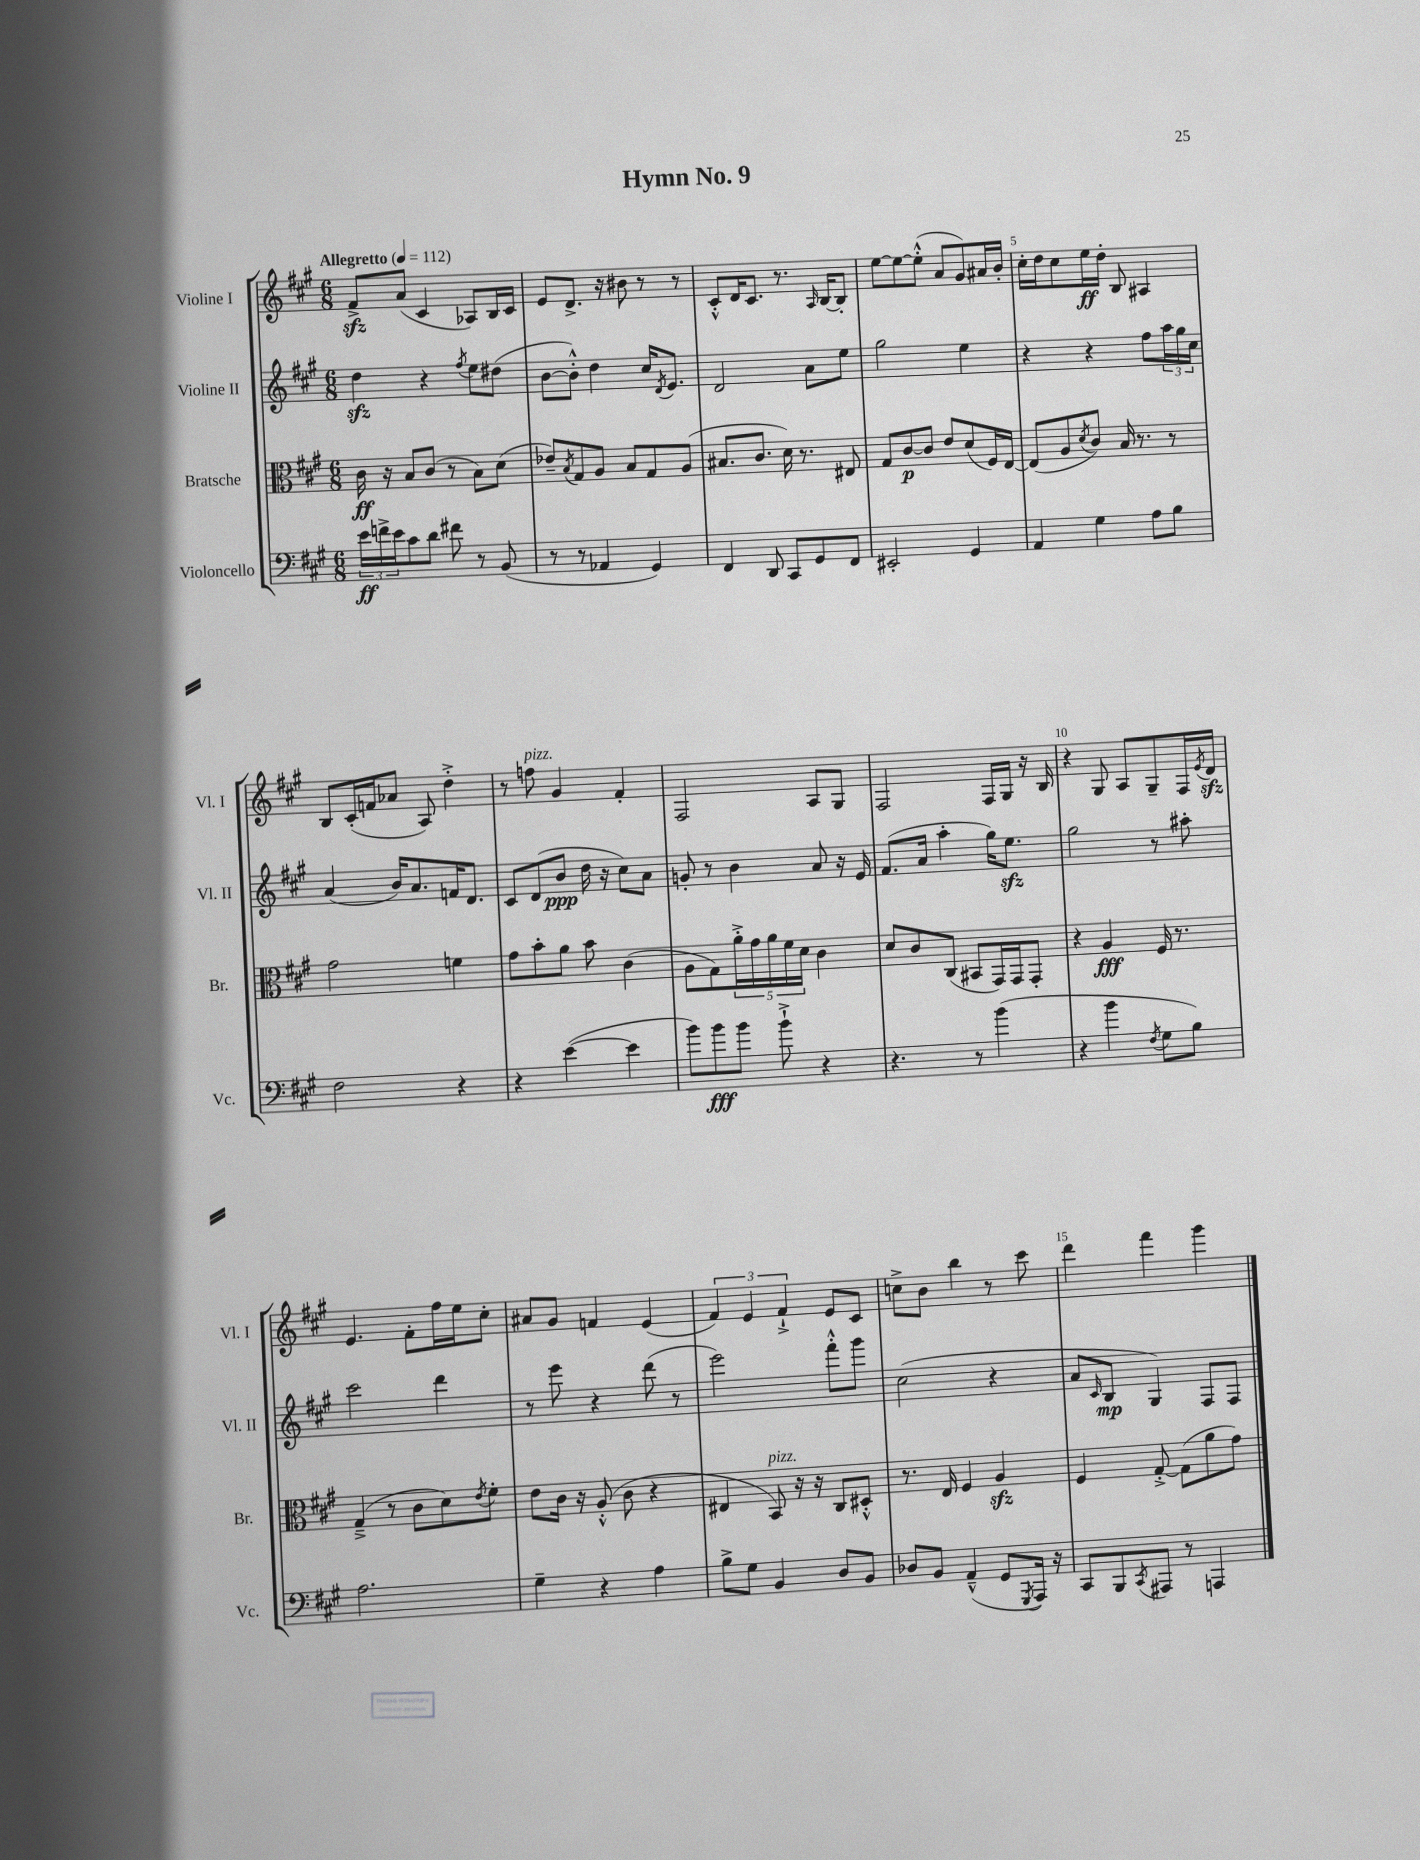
\header { title = "Hymn No. 9" }
<<
\new StaffGroup <<
\new Staff = "s0" \with { instrumentName = "Violine I" shortInstrumentName = "Vl. I" } {
    \clef treble \key a \major \numericTimeSignature \time 6/8 \tempo "Allegretto" 4 = 112
    fis'8->\sfz a'8( cis'4 aes8) b16 cis'16 |
    e'8 d'8.-> r16 bis'8 r8 r8 |
    cis'8-.-^ d'16 cis'8. r8. \grace { a16 } b16~ b8-. |
    e''8~ e''8~ e''8-.-^( a'8 gis'8) ais'16 b'16-. |
    cis''16-. d''16 cis''8 e''16\ff d''16-. b8 ais4 |
    b8 cis'16-.( f'16 aes'8 a8) d''4-.-> |
    r8 f''8^\markup { \italic "pizz." } gis'4 fis'4-. |
    fis2 a8 gis8 |
    fis2 fis16 gis16 r16 b16 |
    r4 gis8 a8 gis8-- fis16 \acciaccatura { e'8 } d'16\sfz |
    e'4. fis'8-. fis''16 e''16 cis''8-. |
    ais'8 gis'8 f'4 e'4( |
    \tuplet 3/2 { fis'4) e'4 fis'4-!-> } e'8 cis'8 |
    c''8-> b'8 b''4 r8 cis'''8 |
    d'''4 fis'''4 gis'''4 \bar "|." |
}
\new Staff = "s1" \with { instrumentName = "Violine II" shortInstrumentName = "Vl. II" } {
    \clef treble \key a \major \numericTimeSignature \time 6/8
    d''4\sfz r4 \acciaccatura { fis''8 } e''8 dis''8( |
    b'8~ b'8-.-^) d''4 cis''16 \acciaccatura { d'8 } e'8. |
    d'2 a'8 e''8 |
    gis''2 e''4 |
    r4 r4 fis''8 \tuplet 3/2 { a''16 gis''16 cis''16 } |
    a'4( b'16) a'8. f'16 d'8. |
    cis'8 d'8( b'8\ppp d''16 r16 cis''8) a'8 |
    g'8-. r8 b'4 a'8 r16 e'16 |
    fis'8.( a'16 a''4-. gis''16) e''8.\sfz |
    gis''2 r8 ais''8-. |
    cis'''2 d'''4 |
    r8 e'''8 r4 d'''8( r8 |
    e'''2) fis'''8-.-^ gis'''8 |
    cis''2( r4 |
    a'8 \grace { cis'16 } b8\mp gis4) fis8 fis8 \bar "|." |
}
\new Staff = "s2" \with { instrumentName = "Bratsche" shortInstrumentName = "Br." } {
    \clef alto \key a \major \numericTimeSignature \time 6/8
    cis'16\ff r16 b8 cis'8( r8 b8) d'8( |
    ees'8--) \acciaccatura { b8 } gis8 a8 b8 gis8 a8( |
    bis8. cis'8. d'16) r8. eis8 |
    gis8 cis'8~\p cis'8 e'8 d'8( fis16) e16~ |
    e8( a8 \acciaccatura { d'8 } cis'8) b16 r8. r8 |
    gis'2 f'4 |
    gis'8 b'8-. a'8 b'8 cis'4( |
    a8 gis8) \tuplet 5/4 { a'16-.-> gis'16 a'16 fis'16 d'16 } cis'4 |
    d'8 cis'8 cis8( bis,8 gis,16) gis,16 gis,8-. |
    r4 a4\fff fis16 r8. |
    gis4--->( r8 cis'8 d'8) \acciaccatura { e'8 } fis'8-. |
    e'8 cis'16 r16 a8-.-^( cis'8 r4 |
    eis4 b,8^\markup { \italic "pizz." }) r16 r16 cis8 dis8-.-^ |
    r8. e16 fis4 a4\sfz |
    fis4 gis8~-.-> gis8( a'8 gis'8) \bar "|." |
}
\new Staff = "s3" \with { instrumentName = "Violoncello" shortInstrumentName = "Vc." } {
    \clef bass \key a \major \numericTimeSignature \time 6/8
    \tuplet 3/2 { e'16\ff f'16-> e'16 } cis'8 d'8 fis'8 r8 b,8( |
    r8 r8 aes,4 gis,4) |
    fis,4 d,8 cis,8 gis,8 fis,8 |
    eis,2-. gis,4 |
    a,4 gis4 a8 b8 |
    fis2 r4 |
    r4 e'4~( e'4 |
    b'8) b'8\fff b'8 b'8-!-> r4 |
    r4. r8 b'4( |
    r4 b'4 \acciaccatura { fis8 } gis8 b8) |
    a2. |
    gis4-- r4 a4 |
    b8-> gis8 b,4 d8 b,8 |
    des8 b,8 a,4---^( gis,8 \acciaccatura { gis,,8 } a,,16) r16 |
    cis,8 b,,8 \acciaccatura { cis,8 } ais,,8 r8 a,,4 \bar "|." |
}
>>
>>
\layout { \context { \Score \override BarNumber.break-visibility = ##(#f #t #t) barNumberVisibility = #(every-nth-bar-number-visible 5) } }
